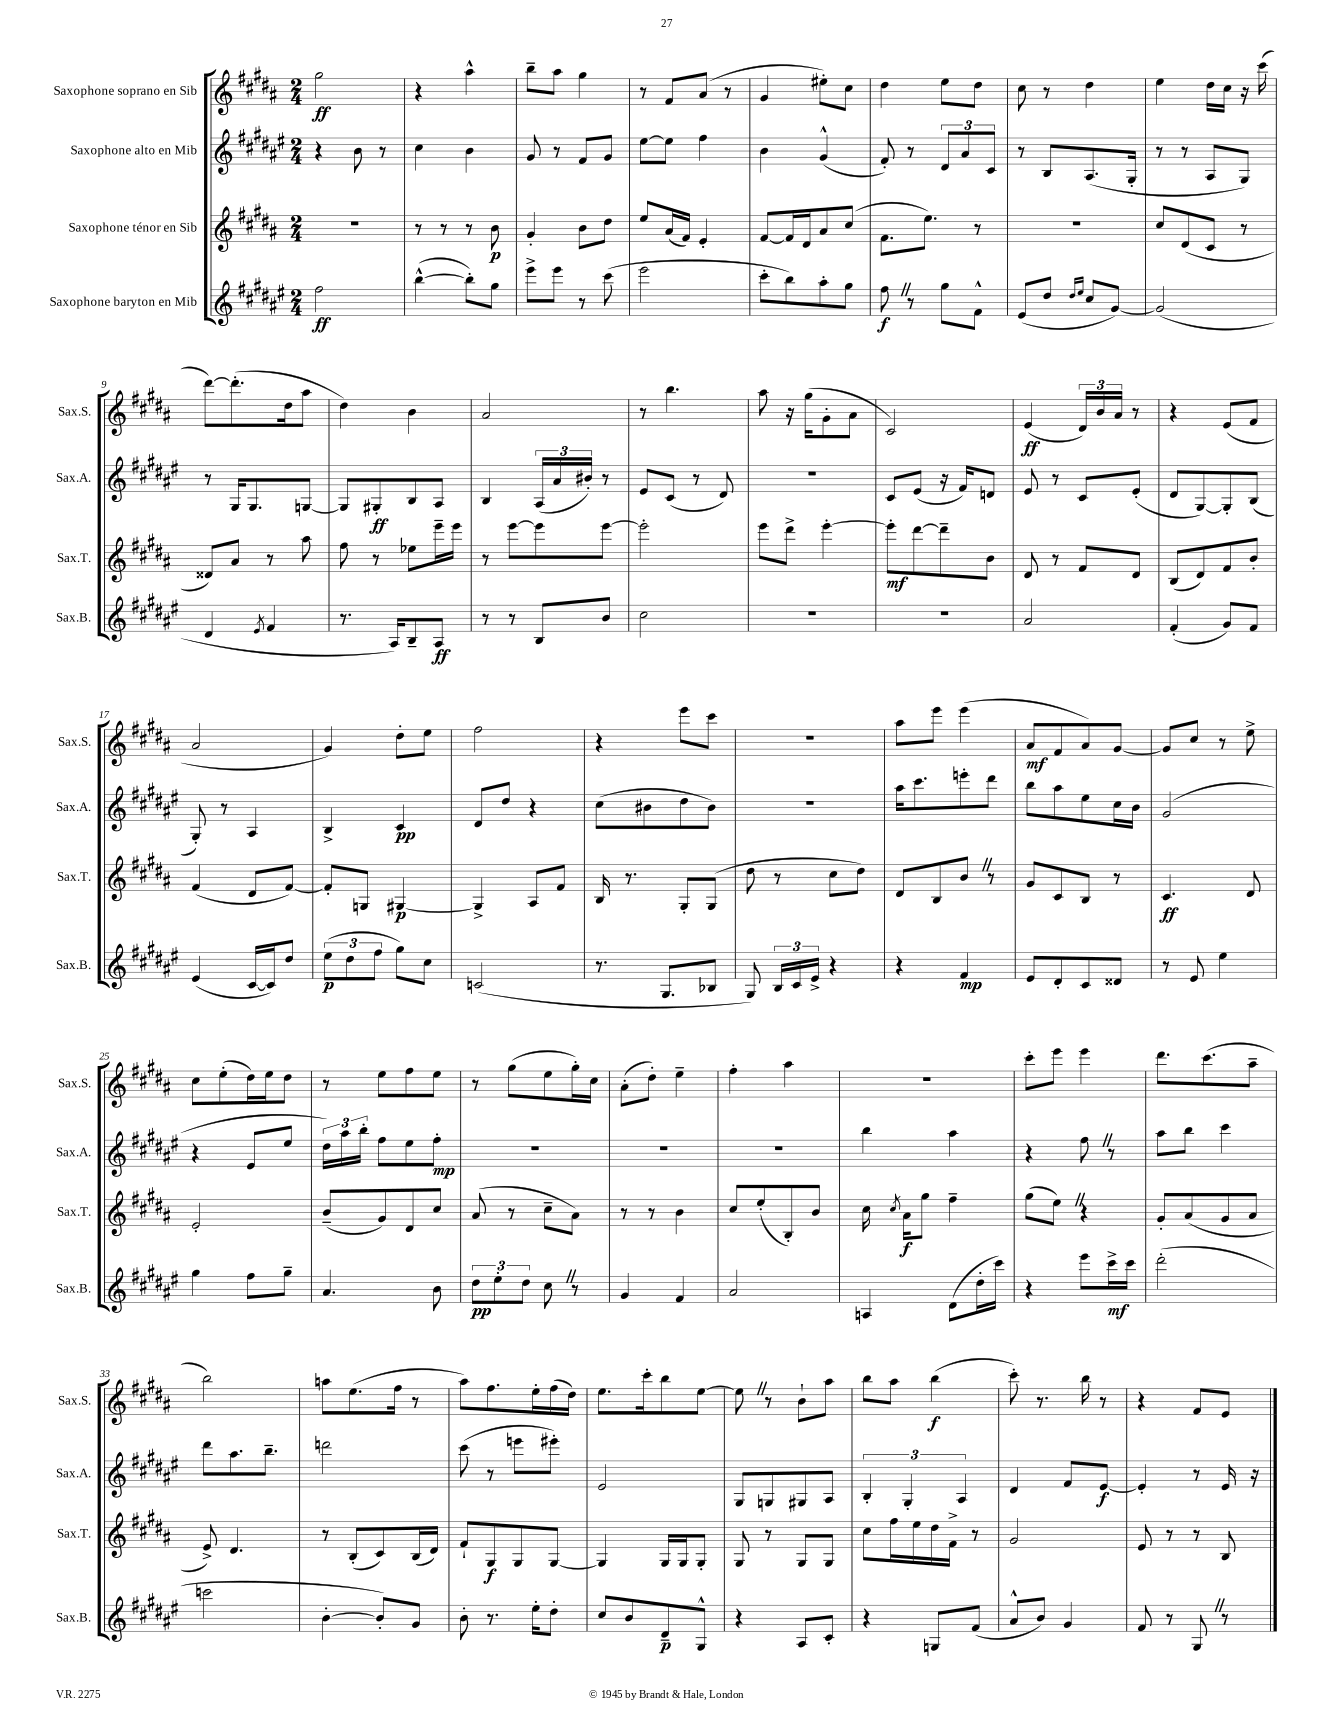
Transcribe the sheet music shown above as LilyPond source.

<<
\new StaffGroup <<
\new Staff = "s0" \with { instrumentName = "Saxophone soprano en Sib" shortInstrumentName = "Sax.S." } {
    \clef treble \key b \major \numericTimeSignature \time 2/4
    \autoBeamOff gis''2\ff |
    r4 ais''4-^ |
    b''8[-- ais''8] gis''4 |
    r8 fis'8[ ais'8]( r8 |
    gis'4 eis''8[-.) cis''8] |
    dis''4 e''8[ dis''8] |
    cis''8 r8 dis''4 |
    e''4 dis''16[ cis''16] r16 cis'''16( |
    dis'''8[~) dis'''8.-.( dis''16 ais''8] |
    dis''4) b'4 |
    ais'2 |
    r8 b''4. |
    ais''8 r16 gis''16[( gis'8-. ais'8] |
    cis'2) |
    e'4\ff( \tuplet 3/2 { dis'16[) b'16 ais'16] } r8 |
    r4 e'8[( fis'8] |
    ais'2 |
    gis'4) dis''8[-. e''8] |
    fis''2 |
    r4 e'''8[ cis'''8] |
    r2 |
    ais''8[ e'''8] e'''4( |
    ais'8[\mf fis'8 ais'8) gis'8]~ |
    gis'8[ cis''8] r8 e''8-> |
    cis''8[ e''8-.( dis''16) e''16 dis''8] |
    r8 e''8[ fis''8 e''8] |
    r8 gis''8[( e''8 gis''16-.) cis''16] |
    ais'8[-.( dis''8]-.) e''4-- |
    fis''4-. ais''4 |
    r2 |
    cis'''8[-. e'''8] e'''4 |
    dis'''8.[ cis'''8.( ais''8]-- |
    b''2) |
    a''8[ e''8.( fis''16] r8 |
    ais''8[) fis''8. e''16-. fis''16( dis''16]) |
    e''8.[ cis'''16-. b''8 e''8]~ |
    e''8 \once \override BreathingSign.text = \markup { \musicglyph "scripts.caesura.straight" } \breathe r8 b'8[-! ais''8] |
    b''8[ ais''8] b''4\f( |
    cis'''8-.) r8. b''16 r8 |
    r4 fis'8[ e'8] \bar "|." |
}
\new Staff = "s1" \with { instrumentName = "Saxophone alto en Mib" shortInstrumentName = "Sax.A." } {
    \clef treble \key fis \major \numericTimeSignature \time 2/4
    \autoBeamOff r4 b'8 r8 |
    cis''4 b'4 |
    gis'8 r8 fis'8[ gis'8] |
    eis''8[~ eis''8] fis''4 |
    b'4 gis'4-^( |
    fis'8-.) r8 \tuplet 3/2 { dis'8[ ais'8 cis'8] } |
    r8 b8[ ais8.( gis16]-. |
    r8 r8 ais8[ gis8]) |
    r8 gis16[ gis8. g8]~ |
    g8[ gis8-.\ff b8 ais8] |
    b4 \tuplet 3/2 { ais16[( ais'16 bis'16]-.) } r8 |
    eis'8[ cis'8]( r8 dis'8) |
    r2 |
    cis'8[ eis'8]( r16 fis'16[) d'8] |
    eis'8 r8 cis'8[ eis'8]-.( |
    dis'8[ gis8~) gis8-. b8]( |
    gis8-.) r8 ais4 |
    b4-> cis'4\pp |
    dis'8[ dis''8] r4 |
    cis''8[( bis'8 dis''8 bis'8]) |
    R2 |
    ais''16[ cis'''8. e'''8-. dis'''8] |
    b''8[ ais''8 eis''8 cis''16 b'16] |
    gis'2( |
    r4 eis'8[ eis''8] |
    \tuplet 3/2 { dis''16[) ais''16 b''16]-. } fis''8[ eis''8 fis''8]-.\mp |
    R2 |
    R2 |
    R2 |
    b''4 ais''4 |
    r4 fis''8 \once \override BreathingSign.text = \markup { \musicglyph "scripts.caesura.straight" } \breathe r8 |
    ais''8[ b''8] cis'''4 |
    dis'''8[ ais''8. b''8.]-- |
    d'''2 |
    cis'''8( r8 e'''8[ eis'''8]-.) |
    eis'2 |
    gis8[ g8 gis8 ais8] |
    \tuplet 3/2 { b4-. gis4-. ais4 } |
    dis'4 fis'8[ eis'8]~\f |
    eis'4-. r8 eis'16 r16 \bar "|." |
}
\new Staff = "s2" \with { instrumentName = "Saxophone ténor en Sib" shortInstrumentName = "Sax.T." } {
    \clef treble \key b \major \numericTimeSignature \time 2/4
    \autoBeamOff R2 |
    r8 r8 r8 b'8\p |
    gis'4-. b'8[ dis''8] |
    e''8[ ais'16( fis'16]) e'4-. |
    fis'8[~ fis'16 dis'16 ais'8 cis''8]( |
    fis'8.[ e''8.]) r8 |
    R2 |
    cis''8[ dis'8( cis'8] r8 |
    disis'8[) ais'8] r8 ais''8 |
    fis''8 r8 ees''8[ e'''16-- e'''16] |
    r8 e'''8[~ e'''8 e'''8]~ |
    e'''2-. |
    e'''8[ dis'''8]-> e'''4~-. |
    e'''8[-.\mf dis'''8~ dis'''8-- b'8] |
    dis'8 r8 fis'8[ dis'8] |
    b8[( dis'8) fis'8 b'8]-. |
    fis'4( dis'8[ fis'8]~) |
    fis'8[-. g8] gis4~\p |
    gis4-> ais8[ fis'8] |
    b16 r8. gis8[-. gis8]( |
    dis''8 r8 cis''8[ dis''8]) |
    dis'8[ b8 b'8] \once \override BreathingSign.text = \markup { \musicglyph "scripts.caesura.straight" } \breathe r8 |
    gis'8[ cis'8 b8] r8 |
    cis'4.\ff dis'8 |
    e'2-. |
    b'8[--( gis'8) dis'8 cis''8] |
    ais'8( r8 cis''8[-- ais'8]) |
    r8 r8 b'4 |
    cis''8[ e''8-.( b8-.) b'8] |
    cis''16 \acciaccatura { cis''8 } ais'16[\f gis''8] fis''4-- |
    gis''8[( e''8]) \once \override BreathingSign.text = \markup { \musicglyph "scripts.caesura.straight" } \breathe r4 |
    gis'8[-. ais'8( gis'8 ais'8] |
    e'8->) dis'4. |
    r8 b8[-.( cis'8) b16( dis'16]) |
    fis'8[-! gis8\f gis8 gis8]~ |
    gis4 gis16[ gis16 gis8]-. |
    gis8 r8 gis8[ gis8] |
    cis''8[ fis''16 e''16 dis''16 fis'16]-> r8 |
    gis'2 |
    e'8 r8 r8 b8 \bar "|." |
}
\new Staff = "s3" \with { instrumentName = "Saxophone baryton en Mib" shortInstrumentName = "Sax.B." } {
    \clef treble \key fis \major \numericTimeSignature \time 2/4
    \autoBeamOff fis''2\ff |
    b''4~-^( b''8[-.) gis''8] |
    eis'''8[-> eis'''8] r8 cis'''8( |
    eis'''2 |
    cis'''8[-. b''8) ais''8-. gis''8] |
    fis''8\f \once \override BreathingSign.text = \markup { \musicglyph "scripts.caesura.straight" } \breathe r8 gis''8[ fis'8]-^ |
    eis'8[( dis''8] \grace { dis''16[ eis''16] } cis''8[ gis'8]~) |
    gis'2( |
    dis'4 \acciaccatura { eis'8 } fis'4 |
    r8. ais16[) b8-- ais8]\ff |
    r8 r8 b8[ b'8] |
    cis''2 |
    R2 |
    R2 |
    ais'2 |
    fis'4-.( gis'8[) fis'8] |
    eis'4( cis'16[~ cis'16) dis''8] |
    \tuplet 3/2 { eis''8[\p( dis''8 fis''8] } gis''8[) cis''8] |
    c'2( |
    r8. gis8.[ bes8] |
    gis8) \tuplet 3/2 { b16[ cis'16 eis'16]-> } r4 |
    r4 fis'4\mp |
    eis'8[ dis'8-. cis'8 disis'8] |
    r8 eis'8 eis''4 |
    gis''4 fis''8[ gis''8]-- |
    ais'4. b'8 |
    \tuplet 3/2 { dis''8[\pp eis''8-. dis''8] } cis''8 \once \override BreathingSign.text = \markup { \musicglyph "scripts.caesura.straight" } \breathe r8 |
    gis'4 fis'4 |
    ais'2 |
    a4 dis'8[( dis''16-. cis'''16]) |
    r4 eis'''8[ cis'''16->\mf cis'''16] |
    dis'''2-.( |
    c'''2 |
    b'4~-. b'8[-.) gis'8] |
    b'8-. r8. eis''16[-. dis''8]-. |
    cis''8[ b'8 dis'8--\p gis8]-^ |
    r4 ais8[ cis'8]-. |
    r4 g8[ fis'8]( |
    ais'8[-^ b'8]) gis'4 |
    fis'8 r8 gis8 \once \override BreathingSign.text = \markup { \musicglyph "scripts.caesura.straight" } \breathe r8 \bar "|." |
}
>>
>>
